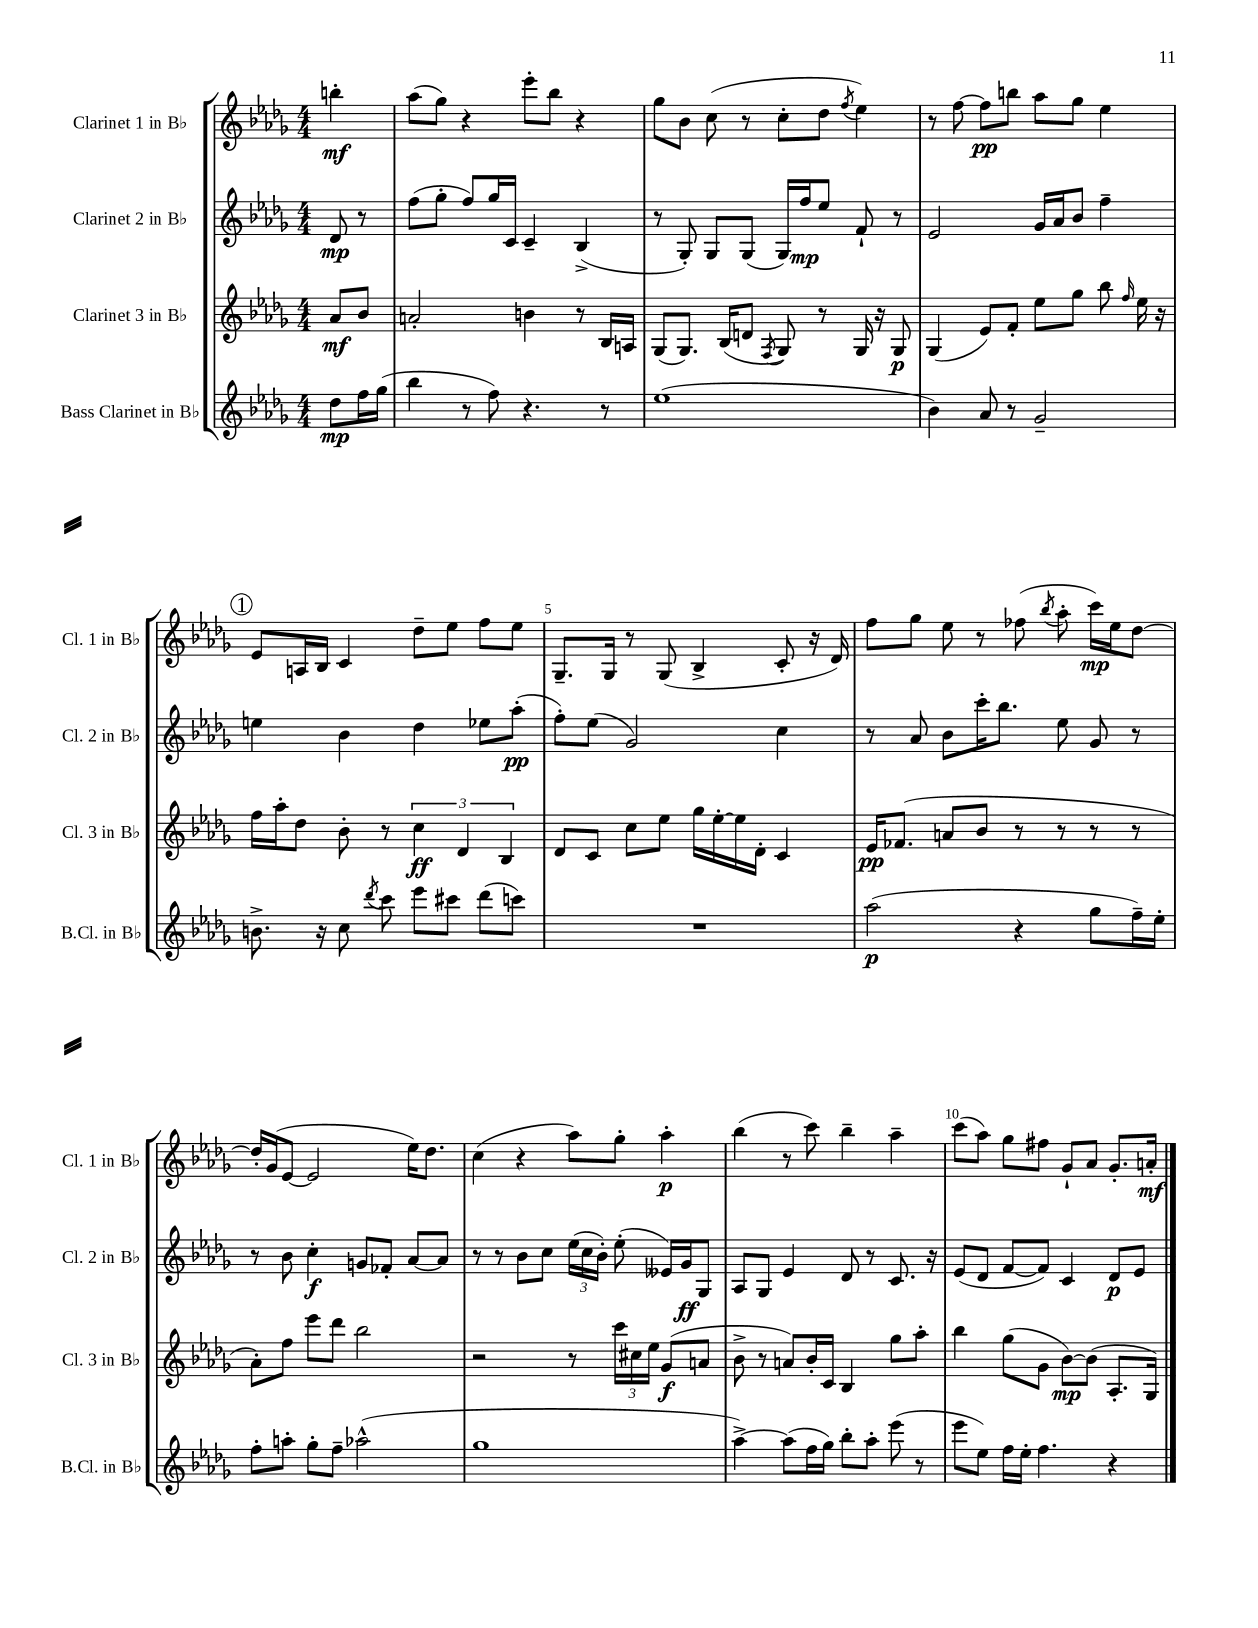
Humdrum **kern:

**kern	**kern	**kern	**kern
*staff4	*staff3	*staff2	*staff1
*clefG2	*clefG2	*clefG2	*clefG2
*k[b-e-a-d-g-]	*k[b-e-a-d-g-]	*k[b-e-a-d-g-]	*k[b-e-a-d-g-]
*M4/4	*M4/4	*M4/4	*M4/4
8dd-	8a-	8d-	4bb'
16ff	8b-	8r	.
(16gg-	.	.	.
=	=	=	=
4bb-	2a'	(8ff	(8aa-
.	.	8gg-'	8gg-)
8r	.	8ff)	4r
8ff)	.	16gg-	.
.	.	16c	.
4.r	4b	4c~	8eee-'
.	.	.	8bb-
.	8r	(4B-^	4r
8r	16B-	.	.
.	16A	.	.
=	=	=	=
(1ee-	(8G-	8r	8gg-
.	8.G-)	8G-')	8b-
.	.	8G-	(8cc
.	(16B-	.	.
.	8d	(8G-	8r
.	8qF	.	.
.	8G-)	16G-)	8cc'
.	.	16ff	.
.	8r	8ee-	8dd-
.	.	.	8qff
.	16G-	8f`	4ee-)
.	16r	.	.
.	8G-	8r	.
=	=	=	=
4b-)	(4G-	2e-	8r
.	.	.	[8ff
8a-	8e-)	.	8ff]
8r	8f'	.	8bb
2g-~	8ee-	16g-	8aa-
.	.	16a-	.
.	8gg-	8b-	8gg-
.	8bb-	4ff~	4ee-
.	16qqff	.	.
.	16ee-	.	.
.	16r	.	.
=	=	=	=
8.b^	16ff	4ee	8e-
.	16aa-'	.	.
.	8dd-	.	16A
16r	.	.	16B-
8cc	8b-'	4b-	4c
8qddd-	.	.	.
8ccc	8r	.	.
8eee-	6cc	4dd-	8dd-~
8ccc#	.	.	8ee-
.	6d-	.	.
(8ddd-	.	8ee-	8ff
.	6B-	.	.
8ccc)	.	(8aa-'	8ee-
=	=	=	=
1r	8d-	8ff')	8.G-~
.	8c	(8ee-	.
.	.	.	16G-
.	8cc	2g-)	8r
.	8ee-	.	(8G-
.	16gg-	.	4B-^
.	[16ee-'	.	.
.	16ee-]	.	.
.	16d-'	.	.
.	4c	4cc	8c'
.	.	.	16r
.	.	.	16d-)
=	=	=	=
(2aa-	16e-	8r	8ff
.	(8.f-	.	.
.	.	8a-	8gg-
.	8a	8b-	8ee-
.	8b-	16ccc'	8r
.	.	8.bb-	.
4r	8r	.	(8ff-
.	.	.	8qbb-
.	8r	8ee-	8aa-'
8gg-	8r	8g-	16ccc)
.	.	.	16ee-
16ff~)	8r	8r	[8dd-
16ee-'	.	.	.
=	=	=	=
8ff'	8a-')	8r	16dd-']
.	.	.	(16g-
8aa'	8ff	8b-	[8e-
8gg-'	8eee-	4cc'	2e-]
8ff~	8ddd-	.	.
(2aa-^^	2bb-	8g	.
.	.	8f-'	.
.	.	[8a-	16ee-)
.	.	.	8.dd-
.	.	8a-]	.
=	=	=	=
1gg-	2r	8r	(4cc
.	.	8r	.
.	.	8b-	4r
.	.	8cc	.
.	8r	(24ee-	8aa-)
.	.	24cc	.
.	.	24b-')	.
.	24ccc	(8ee-'	8gg-'
.	24cc#	.	.
.	24ee-	.	.
.	(8g-	16e--)	4aa-'
.	.	16g-	.
.	8a	8G-	.
=	=	=	=
[4aa-^)	8b-^	8A-	(4bb-
.	8r	8G-	.
(8aa-]	8a)	4e-	8r
16ff	16b-'	.	8ccc)
16gg-)	16c	.	.
8bb-'	4B-	8d-	4bb-~
8aa-'	.	8r	.
(8eee-	8gg-	8.c	4aa-~
8r	8aa-'	.	.
.	.	16r	.
=	=	=	=
8eee-	4bb-	(8e-	(8ccc
8ee-)	.	8d-	8aa-)
16ff	(8gg-	[8f	8gg-
16ee-'	.	.	.
4.ff	8g-	8f])	8ff#
.	[8b-)	4c	8g-`
.	(8b-]	.	8a-
4r	8.A-'	8d-	8.g-'
.	.	8e-	.
.	16G-)	.	16a'
==	==	==	==
*-	*-	*-	*-
